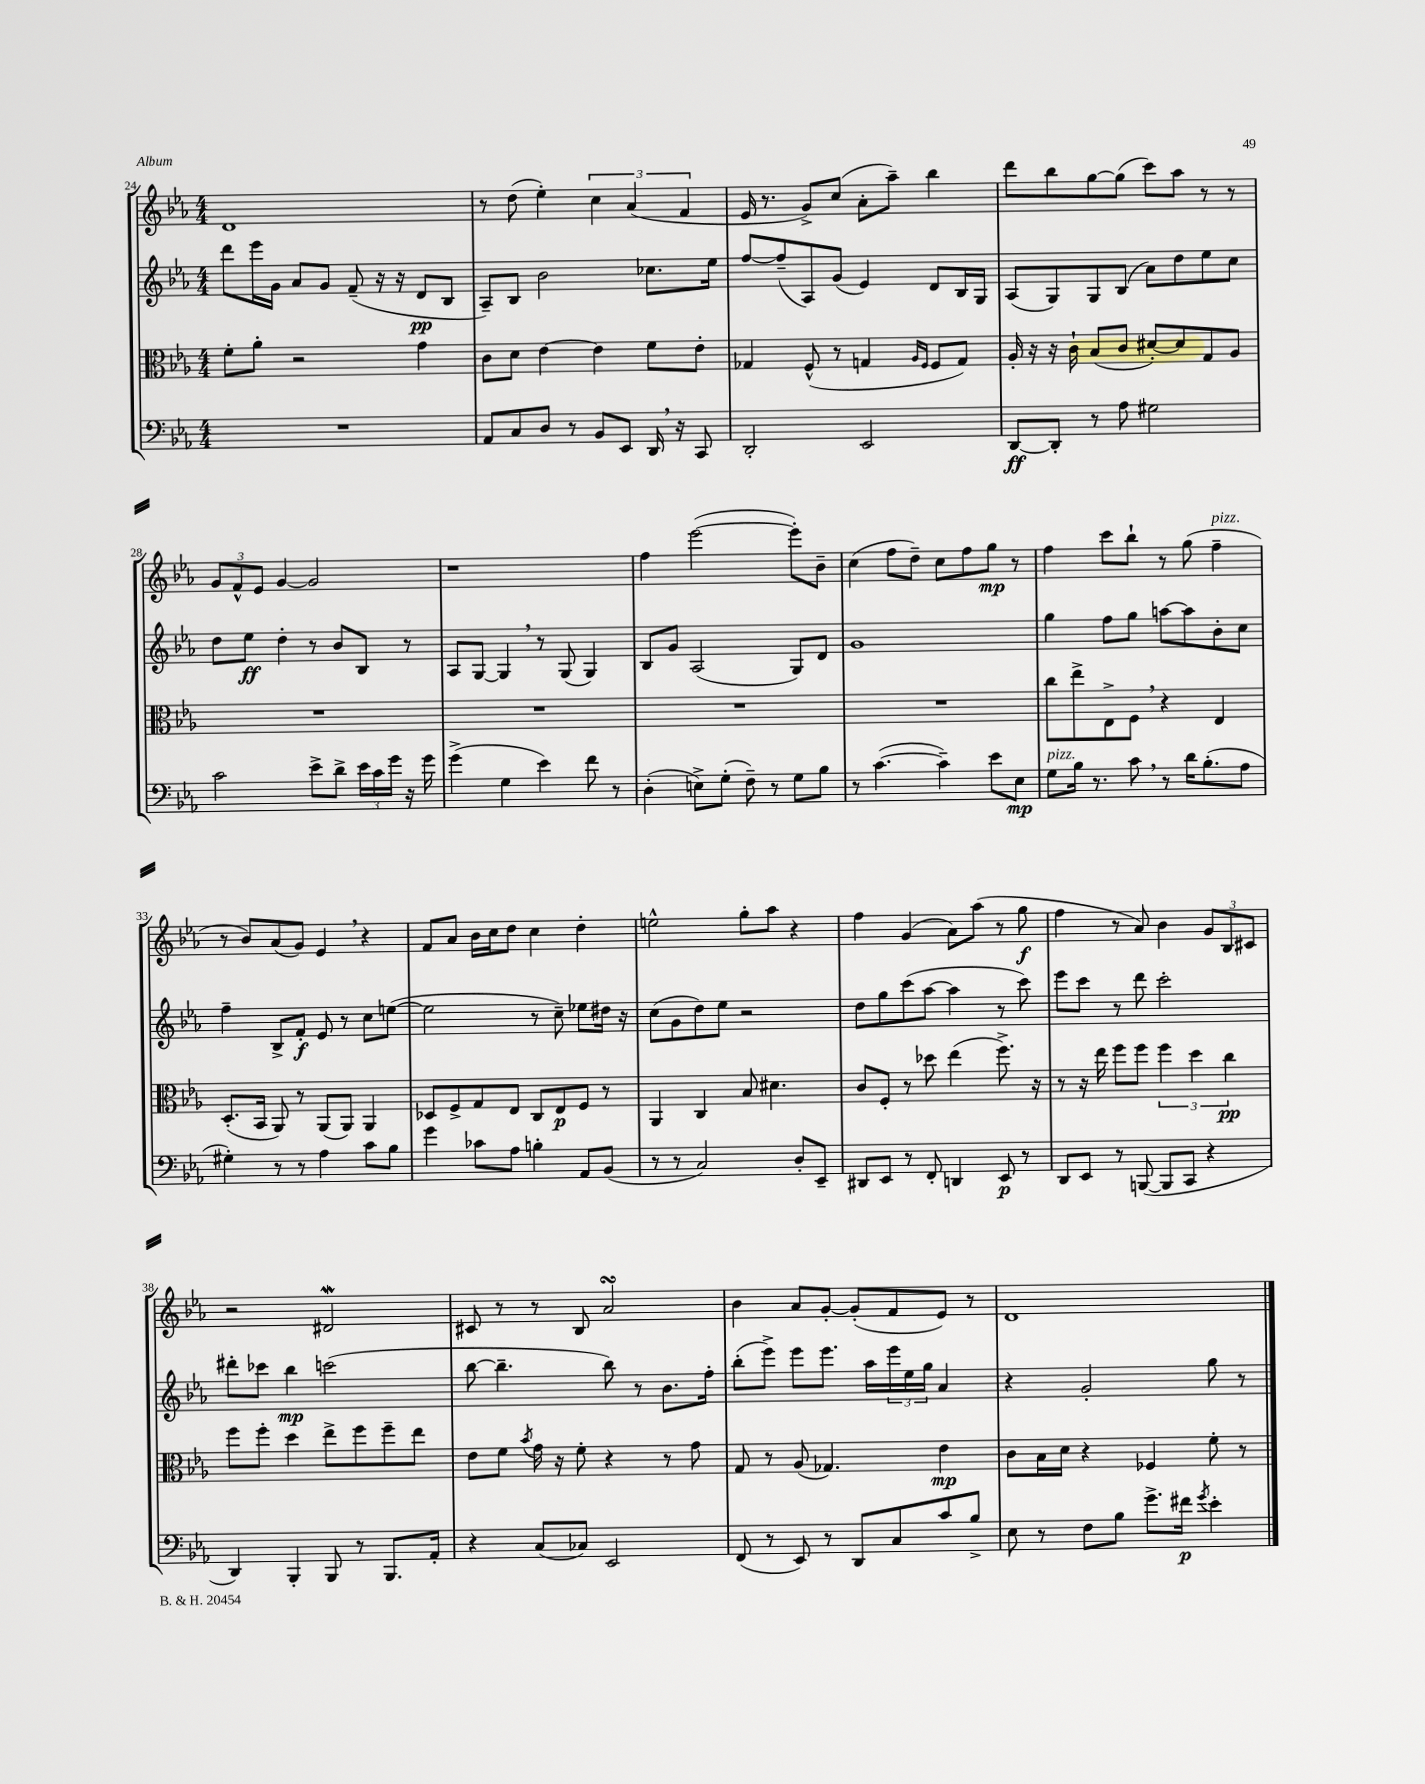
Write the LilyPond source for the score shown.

<<
\new StaffGroup <<
\new Staff = "s0" {
    \clef treble \key ees \major \numericTimeSignature \time 4/4
    d'1 |
    r8 d''8( ees''4-.) \tuplet 3/2 { c''4 aes'4( f'4 } |
    ees'16 r8. g'8->) c''8( aes'8-. aes''8--) bes''4 |
    d'''8 bes''8 g''8~ g''8( c'''8) aes''8 r8 r8 |
    \tuplet 3/2 { g'8 f'8-^ ees'8 } g'4~ g'2 |
    r1 |
    f''4 ees'''2~( ees'''8-.) bes'8-- |
    c''4( f''8 d''8--) c''8 f''8 g''8\mp r8 |
    f''4 c'''8 bes''8-! r8 g''8( f''4--^\markup { \italic "pizz." } |
    r8 bes'8) aes'8( g'8) ees'4 \breathe r4 |
    f'8 aes'8 bes'16 c''16 d''8 c''4 d''4-. |
    e''2-^ g''8-. aes''8 r4 |
    f''4 g'4( aes'8) aes''8( r8 g''8\f |
    f''4 r8 aes'8) bes'4 \tuplet 3/2 { g'8 bes8 cis'8 } |
    r2 dis'2\mordent |
    cis'8 r8 r8 bes8 aes'2\turn |
    bes'4 aes'8 g'8~-. g'8-.( f'8 ees'8) r8 |
    d'1 \bar "|." |
}
\new Staff = "s1" {
    \clef treble \key ees \major \numericTimeSignature \time 4/4
    d'''8 ees'''16 g'16 aes'8 g'8 f'8--( r16 r16 d'8\pp bes8 |
    aes8--) bes8 bes'2 ces''8. ees''16 |
    f''8~ f''8--( aes8) g'8( ees'4) d'8 bes16 g16 |
    aes8( g8) g8 bes8( aes'8) d''8 ees''8 c''8 |
    d''8 ees''8\ff d''4-. r8 bes'8 bes8 r8 |
    aes8 g8~ g4 \breathe r8 g8( g4) |
    bes8 g'8 aes2( g8) d'8 |
    g'1 |
    g''4 f''8 g''8 a''8~ a''8 bes'8-. c''8 |
    f''4-- bes8-> f'8-.\f ees'8 r8 c''8 e''8~( |
    e''2 r8 c''8--) ees''8 dis''16 r16 |
    c''8( g'8 d''8) ees''8 r2 |
    d''8 g''8 c'''8( aes''8~ aes''4 r8 c'''8) |
    ees'''8 c'''8 r8 d'''8 c'''2-. |
    dis'''8-. ces'''8 bes''4\mp c'''2( |
    bes''8~ bes''4.-- bes''8) r8 bes'8. f''16-. |
    bes''8-.( ees'''8->) ees'''8 ees'''8. aes''16 \tuplet 3/2 { ees'''16 ees''16 g''16 } aes'4 |
    r4 g'2-. g''8 r8 \bar "|." |
}
\new Staff = "s2" {
    \clef alto \key ees \major \numericTimeSignature \time 4/4
    f'8-. aes'8-. r2 g'4 |
    c'8 d'8 ees'4~ ees'4 f'8 ees'8-. |
    ges4 f8-^( r8 g4 \grace { aes16 f16 } f8 g8) |
    aes16-. r16 r16 c'16-! bes8( c'8 dis'8~-.) dis'8 g8 aes8 |
    R1 |
    R1 |
    R1 |
    R1 |
    c''8 ees''8-> ees8-> f8 \breathe r4 ees4 |
    d8.-.( bes,16 aes,8) r8 aes,8( aes,8) aes,4 |
    des8 f8-> g8 ees8 c8 ees8\p f8 r8 |
    aes,4 c4 bes8 dis'4. |
    c'8 f8-. r8 des''8 ees''4( f''8.->) r16 |
    r8 r16 ees''16 f''8 f''8 \tuplet 3/2 { f''4 d''4 c''4\pp } |
    f''8 f''8-. d''4 ees''8-> f''8 f''8-- ees''8 |
    ees'8 f'8 \acciaccatura { bes'8 } g'16 r16 f'8-. r4 r8 g'8 |
    g8 r8 aes8( ges4.) ees'4\mp |
    c'8 bes16 d'16 r4 fes4 f'8-. r8 \bar "|." |
}
\new Staff = "s3" {
    \clef bass \key ees \major \numericTimeSignature \time 4/4
    R1 |
    aes,8 c8 d8 r8 bes,8 ees,8 d,16 \breathe r16 c,8 |
    d,2-. ees,2 |
    d,8~\ff d,8-. r8 aes8 gis2 |
    c'2 ees'8-> d'8-> \tuplet 3/2 { ees'16 c'16 g'16 } r16 g'16 |
    g'4->( g4 ees'4) f'8 r8 |
    d4-.( e8->) g8-.( f8--) r8 g8 bes8 |
    r8 c'4.~( c'4--) ees'8 ees8\mp |
    g8^\markup { \italic "pizz." } bes16 r8. c'8 \breathe r8 d'16 bes8.-.( aes8 |
    gis4-.) r8 r8 aes4 c'8 bes8 |
    g'4 ces'8 aes8 b4-. aes,8 bes,8( |
    r8 r8 c2) d8-. ees,8-- |
    dis,8 ees,8 r8 f,8-. d,4 ees,8\p r8 |
    d,8 ees,8 r8 b,,8~( b,,8 c,8 r4 |
    d,4) bes,,4-. bes,,8 r8 bes,,8. aes,16-. |
    r4 c8( ces8) ees,2 |
    f,8( r8 ees,8) r8 d,8 c8 c'8 bes8-> |
    ees8 r8 f8 bes8 g'8.-> fis'16\p \acciaccatura { g'8 } ees'4-. \bar "|." |
}
>>
>>
\layout { \context { \Score currentBarNumber = #24 } }
